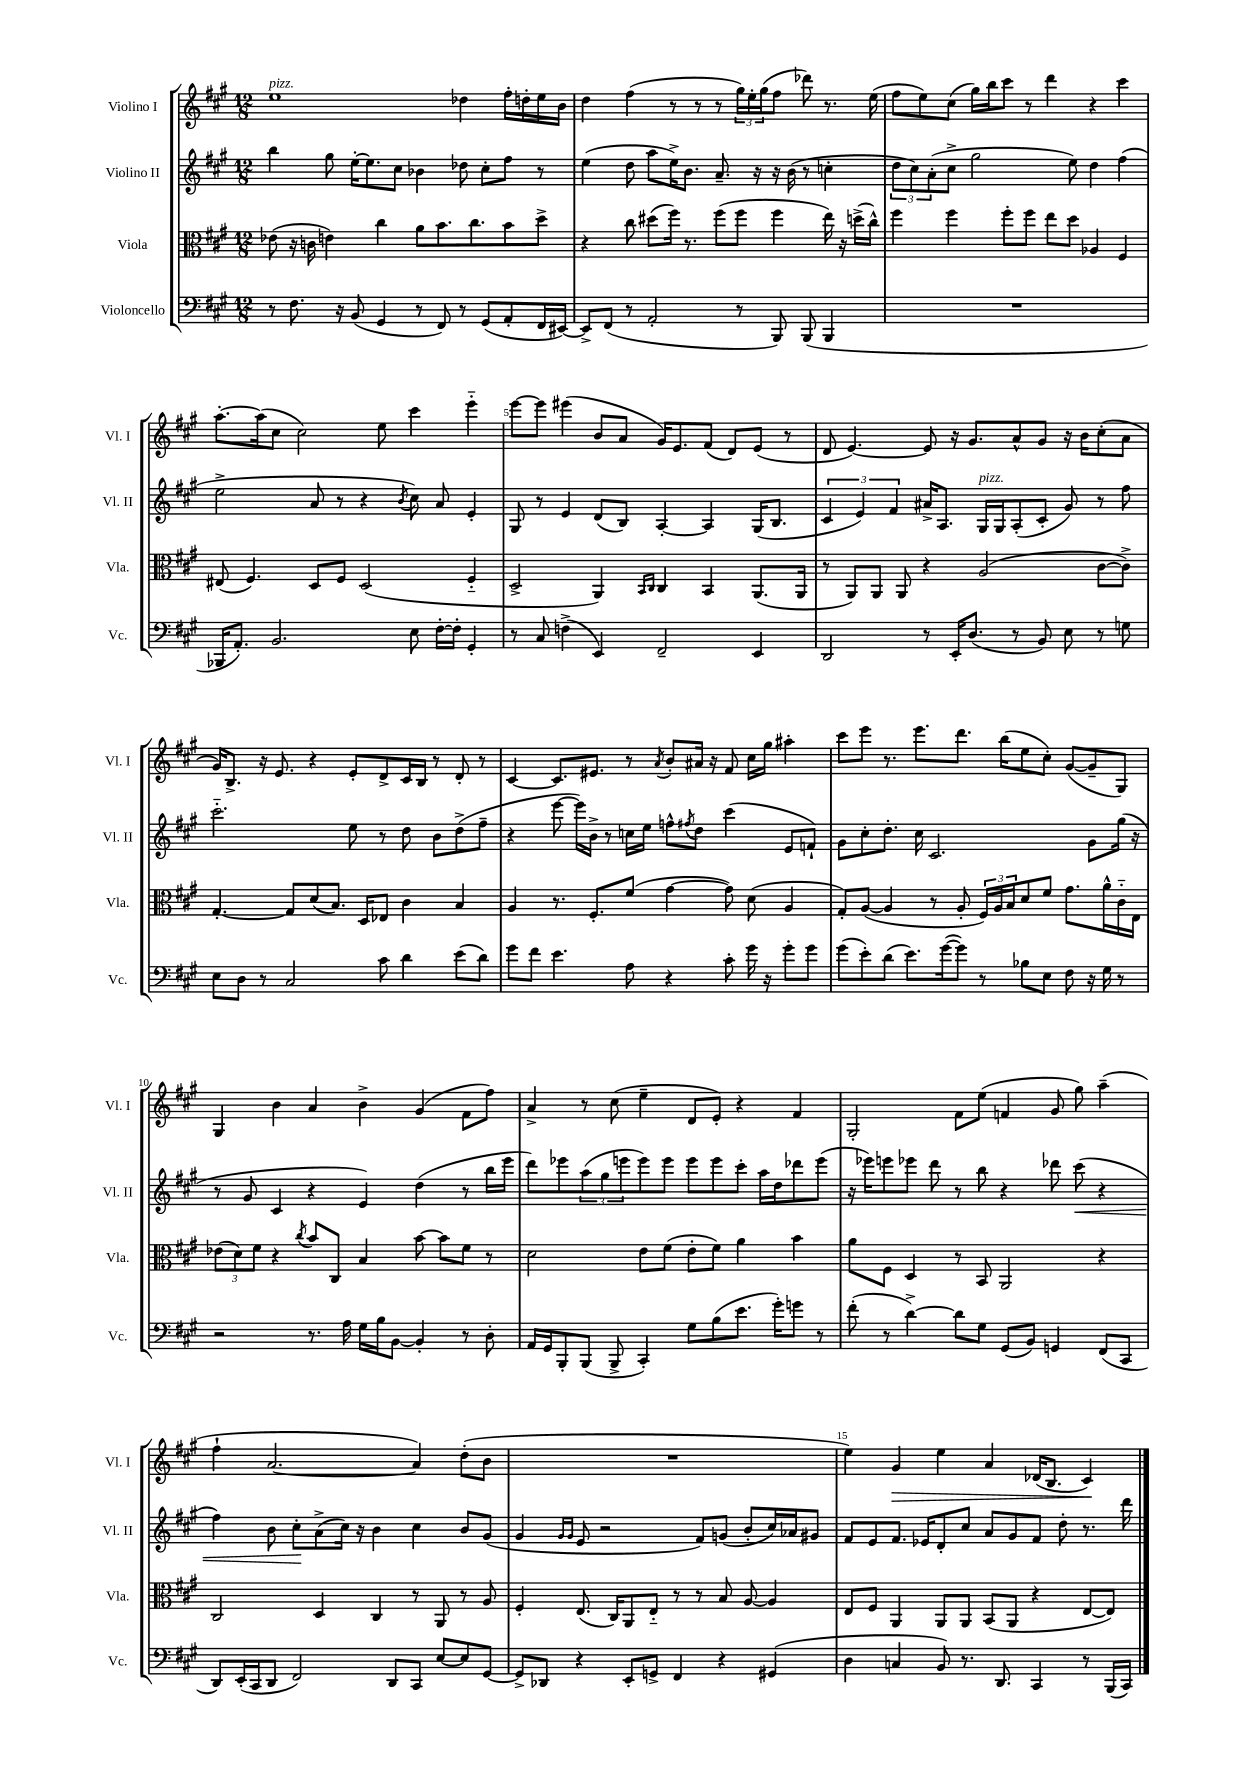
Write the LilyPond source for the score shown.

<<
\new StaffGroup <<
\new Staff = "s0" \with { instrumentName = "Violino I" shortInstrumentName = "Vl. I" } {
    \clef treble \key a \major \numericTimeSignature \time 12/8
    e''1^\markup { \italic "pizz." } des''4 fis''16-. d''16-. e''16 b'16 |
    d''4 fis''4( r8 r8 r8 \tuplet 3/2 { gis''16) e''16-. gis''16( } fis''8 des'''8) r8. e''16( |
    fis''8 e''8) cis''8( gis''16) b''16 cis'''8 r8 d'''4 r4 cis'''4 |
    a''8.~-. a''16( cis''8 cis''2) e''8 cis'''4 e'''4-_ |
    e'''8~ e'''8 eis'''4( b'8 a'8 gis'16) e'8. fis'8( d'8) e'8( r8 |
    d'8 e'4.~) e'8 r16 gis'8. a'8-^ gis'8 r16 b'16 cis''8-.( a'8 |
    gis'16) b8.-> r16 e'8. r4 e'8-. d'8-> cis'16 b16 r8 d'8-. r8 |
    cis'4~ cis'8. eis'8. r8 \acciaccatura { a'8 } b'8-. ais'16 r16 fis'8 cis''16 gis''16 ais''4-. |
    cis'''8 e'''8 r8. e'''8. d'''8. b''16( e''8 cis''8-.) gis'8~( gis'8-- gis8) |
    gis4 b'4 a'4 b'4-> gis'4( fis'8 fis''8) |
    a'4-> r8 cis''8( e''4-- d'8 e'8-.) r4 fis'4 |
    gis2-. fis'8 e''8( f'4 gis'8 gis''8) a''4--( |
    fis''4-! a'2.~ a'4) d''8-.( b'8 |
    R1. |
    e''4) gis'4\> e''4 a'4 des'16( b8. cis'4\!) \bar "|." |
}
\new Staff = "s1" \with { instrumentName = "Violino II" shortInstrumentName = "Vl. II" } {
    \clef treble \key a \major \numericTimeSignature \time 12/8
    b''4 gis''8 e''16~-. e''8. cis''8 bes'4 des''8 cis''8-. fis''8 r8 |
    e''4( d''8 a''8 e''16->) b'8. a'8.-- r16 r16 b'16( r8 c''4-. |
    \tuplet 3/2 { d''8 cis''8) a'8-.( } cis''8-> gis''2 e''8) d''4 fis''4( |
    e''2-> a'8 r8 r4 \acciaccatura { b'8 } cis''8) a'8 e'4-. |
    gis8 r8 e'4 d'8( b8) a4~-. a4 gis16( b8. |
    \tuplet 3/2 { cis'4 e'4) fis'4 } ais'16-> a8. gis16^\markup { \italic "pizz." } gis16 a8-.( cis'8-. gis'8) r8 fis''8 |
    cis'''2.-_ e''8 r8 d''8 b'8 d''8->( fis''8-- |
    r4 e'''8~ e'''16) b'16-> r8 c''16 e''16 f''8-^ \acciaccatura { fis''8 } d''8 cis'''4( e'8 f'8-!) |
    gis'8 cis''8-. d''8.-. cis''16 cis'2. gis'8 gis''16( r16 |
    r8 gis'8 cis'4 r4 e'4) d''4( r8 b''16 e'''16 |
    d'''8) ees'''8 \tuplet 3/2 { a''8( gis''8 e'''8 } e'''8) e'''8 e'''8 e'''8 cis'''8-. a''16 d''16 des'''8 e'''8( |
    r16 ees'''16) e'''8 ees'''8 d'''8 r8 b''8 r4 des'''8 cis'''8\<( r4 |
    fis''4) b'8 cis''8-.\! a'8->( cis''16) r16 b'4 cis''4 b'8 gis'8( |
    gis'4 \grace { gis'16 gis'16 } e'8 r2 fis'8) g'8( b'8-. cis''16) aes'16 gis'8 |
    fis'8 e'8 fis'8. ees'16 d'8-. cis''8 a'8 gis'8 fis'8 d''8-. r8. d'''16 \bar "|." |
}
\new Staff = "s2" \with { instrumentName = "Viola" shortInstrumentName = "Vla." } {
    \clef alto \key a \major \numericTimeSignature \time 12/8
    ees'8( r16 c'16 e'4) cis''4 a'8 b'8. cis''8. b'8 d''8-> |
    r4 cis''8 dis''8( fis''16) r8. fis''8( fis''8 fis''4 e''16) r16 d''16->( cis''16-^) |
    fis''4 fis''4 fis''8-. fis''8 e''8 d''8 aes4 fis4 |
    eis8( fis4.) d8 fis8 d2( fis4-_ |
    d2-> a,4) \grace { b,16 cis16 } cis4 b,4 a,8.( a,16 |
    r8 a,8) a,8 a,8 r4 a2( cis'8~ cis'8->) |
    gis4.~-. gis8 d'8( b8.) d16 ees8 cis'4 b4 |
    a4 r8. fis8.-. fis'8( gis'4~ gis'8) d'8( a4 |
    gis8-.) a8~( a4 r8 a8-. \tuplet 3/2 { fis16) a16 b16 } d'8 fis'8 gis'8. a'16-^ cis'16-_ e16 |
    \tuplet 3/2 { ees'8( d'8) fis'8 } r4 \acciaccatura { cis''8 } b'8 cis8 b4 b'8~ b'8 fis'8 r8 |
    d'2 e'8 fis'8( e'8-. fis'8) a'4 b'4 |
    a'8 fis8 d4 r8 b,8 a,2 r4 |
    cis2 d4 cis4 r8 a,8 r8 a8 |
    fis4-. e8.( cis16) a,8 e8-_ r8 r8 b8 a8~ a4 |
    e8 fis8 a,4 a,8 a,8 b,8( a,8 r4 e8~ e8) \bar "|." |
}
\new Staff = "s3" \with { instrumentName = "Violoncello" shortInstrumentName = "Vc." } {
    \clef bass \key a \major \numericTimeSignature \time 12/8
    r8 fis8. r16 b,8( gis,4 r8 fis,8) r8 gis,8( a,8-. fis,16 eis,16~) |
    eis,8-> fis,8( r8 a,2-. r8 b,,8) b,,8( b,,4 |
    R1. |
    bes,,16 a,8.-.) b,2. e8 fis16~-. fis16-. gis,4-. |
    r8 cis8 f4->( e,4) fis,2-- e,4 |
    d,2 r8 e,16-. d8.( r8 b,8) e8 r8 g8 |
    e8 d8 r8 cis2 cis'8 d'4 e'8( d'8) |
    gis'8 fis'8 e'4. a8 r4 cis'8-. gis'16 r16 gis'8-. gis'8 |
    gis'8( e'8-.) d'8( e'8.) gis'16~( gis'8) r8 bes8 e8 fis8 r16 gis16 r8 |
    r2 r8. a16 gis16 b16 b,8~ b,4-. r8 d8-. |
    a,16 gis,16 b,,8-. b,,8( b,,8-> cis,4-.) gis8 b8( e'8. gis'16-.) g'8 r8 |
    fis'8-.( r8 d'4~->) d'8 gis8 gis,8( b,8) g,4 fis,8( cis,8 |
    d,8) e,16-.( cis,16 d,8 fis,2) d,8 cis,8 e8~ e8 gis,8~ |
    gis,8-> des,8 r4 e,8-. g,8-> fis,4 r4 gis,4( |
    d4 c4 b,8) r8. d,8. cis,4 r8 b,,16( cis,16) \bar "|." |
}
>>
>>
\layout { \context { \Score \override BarNumber.break-visibility = ##(#f #t #t) barNumberVisibility = #(every-nth-bar-number-visible 5) } }
